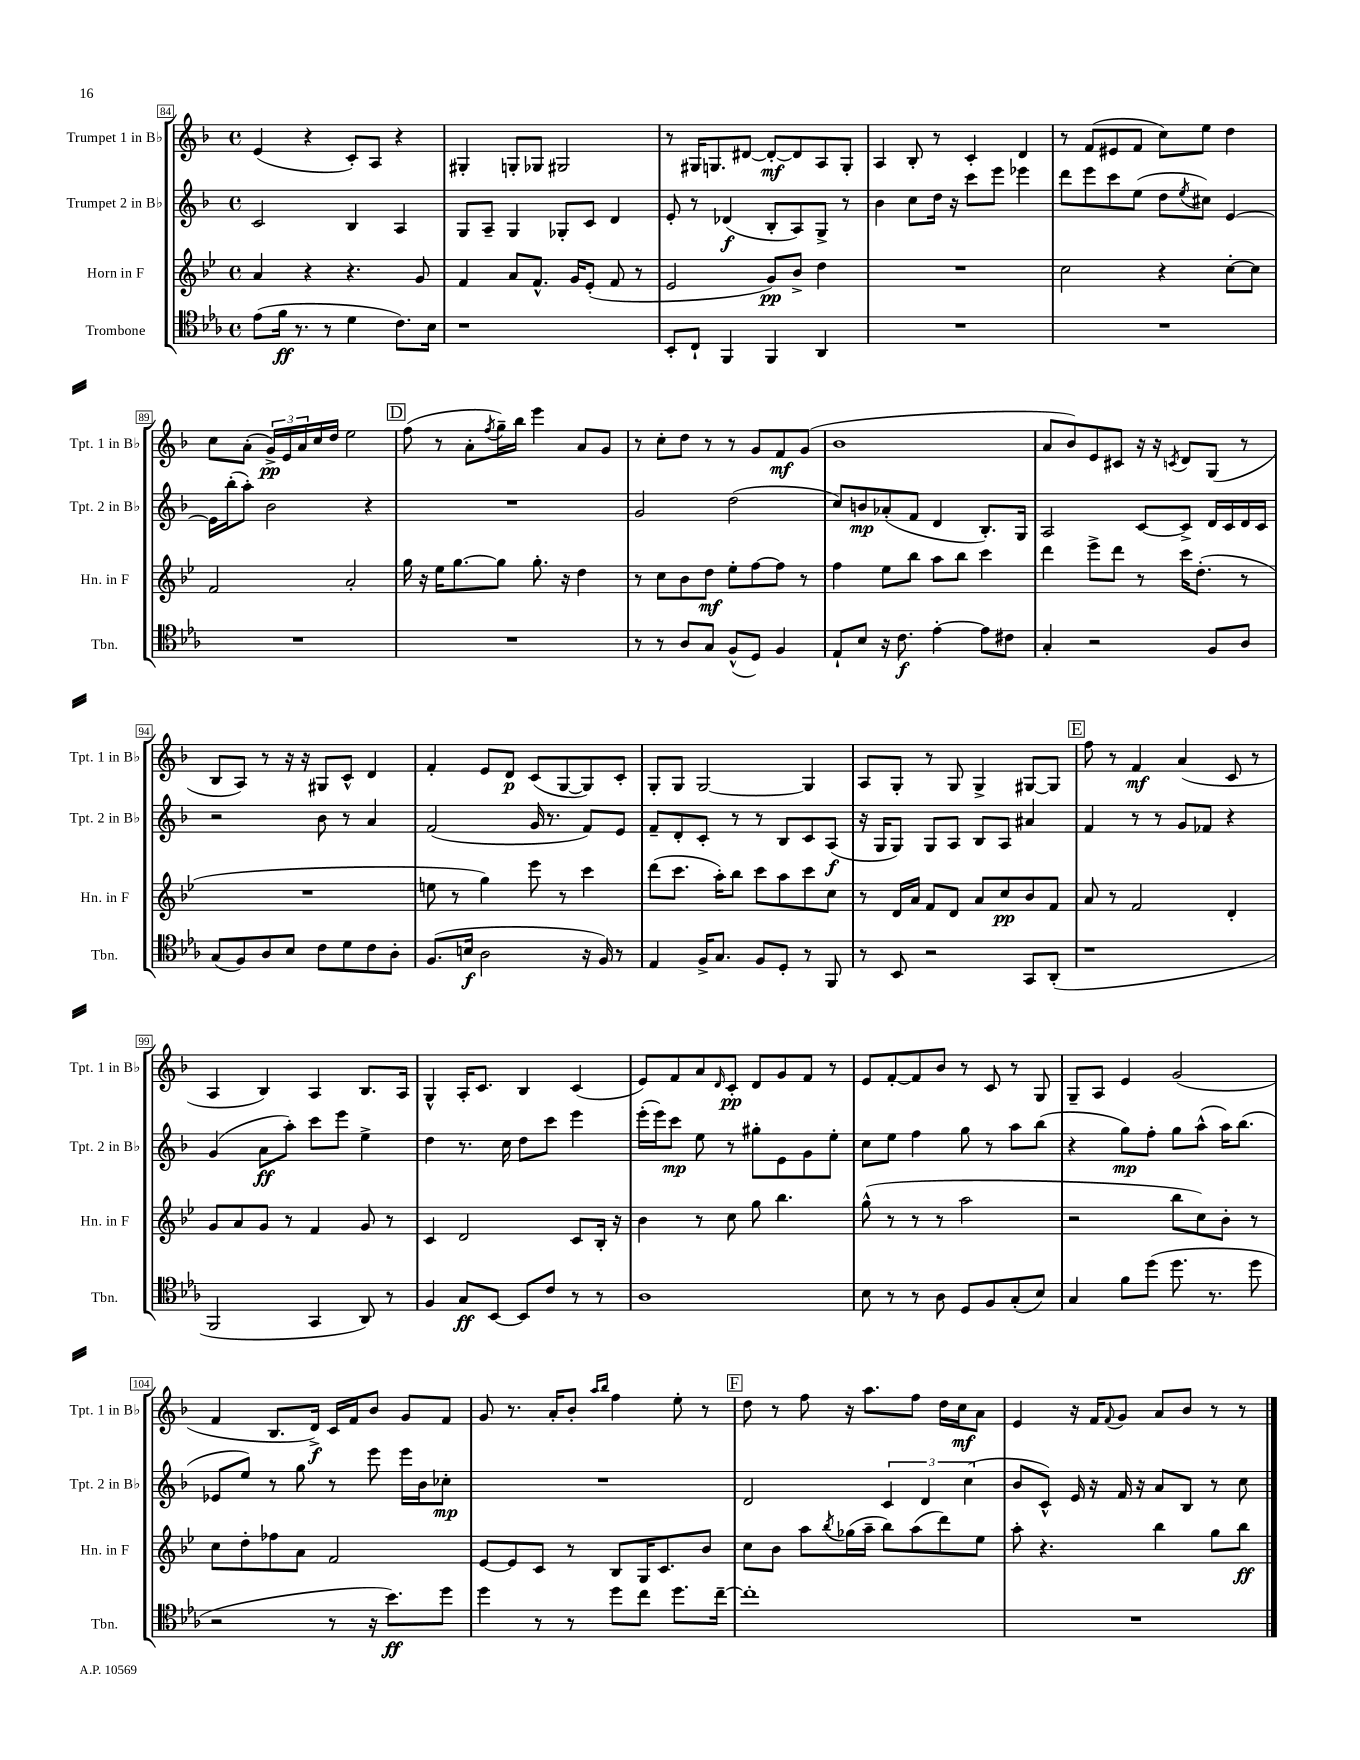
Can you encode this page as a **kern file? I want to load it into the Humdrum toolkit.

**kern	**kern	**kern	**kern
*staff4	*staff3	*staff2	*staff1
*clefC4	*clefG2	*clefG2	*clefG2
*k[b-e-a-]	*k[b-e-]	*k[b-]	*k[b-]
*M4/4	*M4/4	*M4/4	*M4/4
*met(c)	*met(c)	*met(c)	*met(c)
(8e-	4a	2c	(4e
16f	.	.	.
8.r	.	.	.
.	4r	.	4r
8r	.	.	.
4d	4.r	4B-	8c')
.	.	.	8A
8.c)	.	4A	4r
.	8g	.	.
16B-	.	.	.
=	=	=	=
1r	4f	8G	4G#'
.	.	8A~	.
.	8a	4G	8G'
.	8.f^^	.	8G-
.	.	8G-'	2G#
.	16g	.	.
.	(8e-'	8c	.
.	8f	4d	.
.	8r	.	.
=	=	=	=
8BB-'	2e-	8e'	8r
8C`	.	8r	16G#
.	.	.	8.G
4FF	.	(4d-	.
.	.	.	[8d#
4FF	8g)	8B-'	8d#'_
.	8b-^	8A)	8d#]
4AA-	4dd	8G^	8A
.	.	8r	8G'
=	=	=	=
1r	1r	4b-	4A
.	.	8cc	8B-'
.	.	16dd	8r
.	.	16r	.
.	.	8ccc	4c'
.	.	8eee	.
.	.	4eee-	4d
=	=	=	=
1r	2cc	8ddd	8r
.	.	8eee	(8f
.	.	8ccc	8e#
.	.	(8ee	8f
.	4r	8dd	8cc)
.	.	8qee	.
.	.	8cc#)	8ee
.	[8cc'	[4e	4dd
.	8cc]	.	.
=	=	=	=
1r	2f	16e]	8cc
.	.	(16bb-'	.
.	.	8aa')	(8a'
.	.	2b-	24g^)
.	.	.	24e
.	.	.	24a
.	.	.	16cc
.	.	.	16dd
.	2a'	.	2ee
.	.	4r	.
=	=	=	=
1r	16gg	1r	(8ff
.	16r	.	.
.	16ee-	.	8r
.	[8.gg	.	.
.	.	.	8a'
.	.	.	8qff
.	8gg]	.	16gg~)
.	.	.	16bb-
.	8.gg'	.	4eee
.	16r	.	.
.	4dd	.	8a
.	.	.	8g
=	=	=	=
8r	8r	2g	8r
8r	8cc	.	8cc'
8A-	8b-	.	8dd
8G	8dd	.	8r
(8F^^	8ee-'	(2dd	8r
8D)	[8ff	.	8g
4F	8ff]	.	8f
.	8r	.	(8g
=	=	=	=
8E-`	4ff	8cc)	1b-
8B-	.	8b	.
16r	8ee-	(8a-'	.
8.c	.	.	.
.	8bb-	8f	.
[4e-'	8aa	4d	.
.	8bb-	.	.
8e-]	4ccc	8.B-')	.
8c#	.	.	.
.	.	16G	.
=	=	=	=
4G'	4ddd	2A	8a
.	.	.	8b-)
2r	8eee-^	.	8e
.	8ddd	.	8c#
.	8r	[8c	16r
.	.	.	16r
.	.	.	8qc
.	16ccc	8c^]	8d
.	(8.dd'	.	.
8F	.	16d	(8G
.	.	16c	.
8A-	8r	16d	8r
.	.	16c	.
=	=	=	=
(8G	1r	2r	8B-
8F)	.	.	8A)
8A-	.	.	8r
8B-	.	.	16r
.	.	.	16r
8c	.	8b-	8G#
8d	.	8r	8c^^
8c	.	4a	4d
8A-'	.	.	.
=	=	=	=
(8.F	8ee	(2f	4f'
.	8r	.	.
16B	.	.	.
2A-	4gg)	.	8e
.	.	.	8d
.	8eee-	16g	(8c
.	.	8.r	.
.	8r	.	[8G
16r	4ccc	8f)	8G])
16F)	.	.	.
8r	.	8e	8c'
=	=	=	=
4E-	(8ddd	8f~	8G'
.	8.ccc	8d'	8G
16F^	.	8c'	[2G
8.G	16aa')	.	.
.	8bb-	8r	.
8F	8ccc	8r	.
8D'	8aa	8B-	.
8r	8ccc	8c	4G]
8FF	8cc	(8A	.
=	=	=	=
8r	8r	16r	8A
.	.	16G	.
8BB-	16d	8G)	8G'
.	16a	.	.
2r	8f	8G	8r
.	8d	8A	8G
.	8a	8B-	4G^
.	8cc	8A	.
8GG	8b-	4a#	[8G#
(8AA-'	8f	.	8G#]
=	=	=	=
1r	8a	4f	8ff
.	8r	.	8r
.	2f	8r	4f
.	.	8r	.
.	.	8g	(4a
.	.	8f-	.
.	4d'	4r	8c
.	.	.	8r
=	=	=	=
2FF	8g	(4g	4A
.	8a	.	.
.	8g	8a	4B-)
.	8r	8aa')	.
4GG	4f	8ccc	4A
.	.	8eee	.
8AA-)	8g	4ee^	8.B-
8r	8r	.	.
.	.	.	16A
=	=	=	=
4F	4c	4dd	4G^^
8G	2d	8.r	16A'
.	.	.	8.c
[8BB-	.	.	.
.	.	16cc	.
8BB-]	.	8dd	4B-
8c	.	8ccc	.
8r	8c	4eee	(4c
8r	16B-'	.	.
.	16r	.	.
=	=	=	=
1A-	4b-	(16eee'	8e)
.	.	16eee)	.
.	.	8ccc	8f
.	8r	8ee	8a
.	.	.	16qqd
.	8cc	8r	8c'
.	8gg	8gg#'	8d
.	4.bb-	8e	8g
.	.	8g	8f
.	.	8ee'	8r
=	=	=	=
8B-	(8gg^^	8cc	8e
8r	8r	8ee	[8f'
8r	8r	4ff	8f]
8A-	8r	.	8b-
8D	2aa	8gg	8r
8F	.	8r	8c
(8G'	.	8aa	8r
8B-)	.	(8bb-	8G
=	=	=	=
4G	2r	4r	8G~
.	.	.	8A
8f	.	8gg)	4e
(8dd	.	8ff'	.
8.dd	8bb-	8gg	(2g
.	8cc)	(8aa^^	.
8.r	.	.	.
.	8b-'	16aa)	.
.	.	(8.bb-	.
8dd	8r	.	.
=	=	=	=
2r	8cc	8e-	4f
.	8dd'	8ee)	.
.	8ff-	8r	8.B-
.	8a	8gg	.
.	.	.	16d^)
8r	2f	8r	16c
.	.	.	16f
16r	.	8eee	8b-
8.b-)	.	.	.
.	.	16eee	8g
.	.	16b-	.
8dd	.	8cc-'	8f
=	=	=	=
4dd	[8e-	1r	8g
.	8e-]	.	8.r
8r	8c	.	.
.	.	.	16a'
8r	8r	.	8b-'
.	.	.	16qqaa
.	.	.	16qqbb-
8dd	8B-	.	4ff
8cc	16G	.	.
.	8.c	.	.
8.dd	.	.	8ee'
.	8b-	.	8r
[16cc~	.	.	.
=	=	=	=
1cc']	8cc	2d	8dd
.	8b-	.	8r
.	8aa	.	8ff
.	8qbb-	.	.
.	(16gg-	.	16r
.	16aa~	.	8.aa
.	8bb-)	6c	.
.	(8aa	.	8ff
.	.	6d	.
.	8ddd)	.	16dd
.	.	.	16cc
.	.	(6cc	.
.	8ee-	.	8a
=	=	=	=
1r	8aa'	8b-	4e
.	4.r	8c^^)	.
.	.	16e	16r
.	.	16r	16f
.	.	.	8qqf
.	.	16f	8g
.	.	16r	.
.	4bb-	8a	8a
.	.	8B-	8b-
.	8gg	8r	8r
.	8bb-	8cc	8r
==	==	==	==
*-	*-	*-	*-
